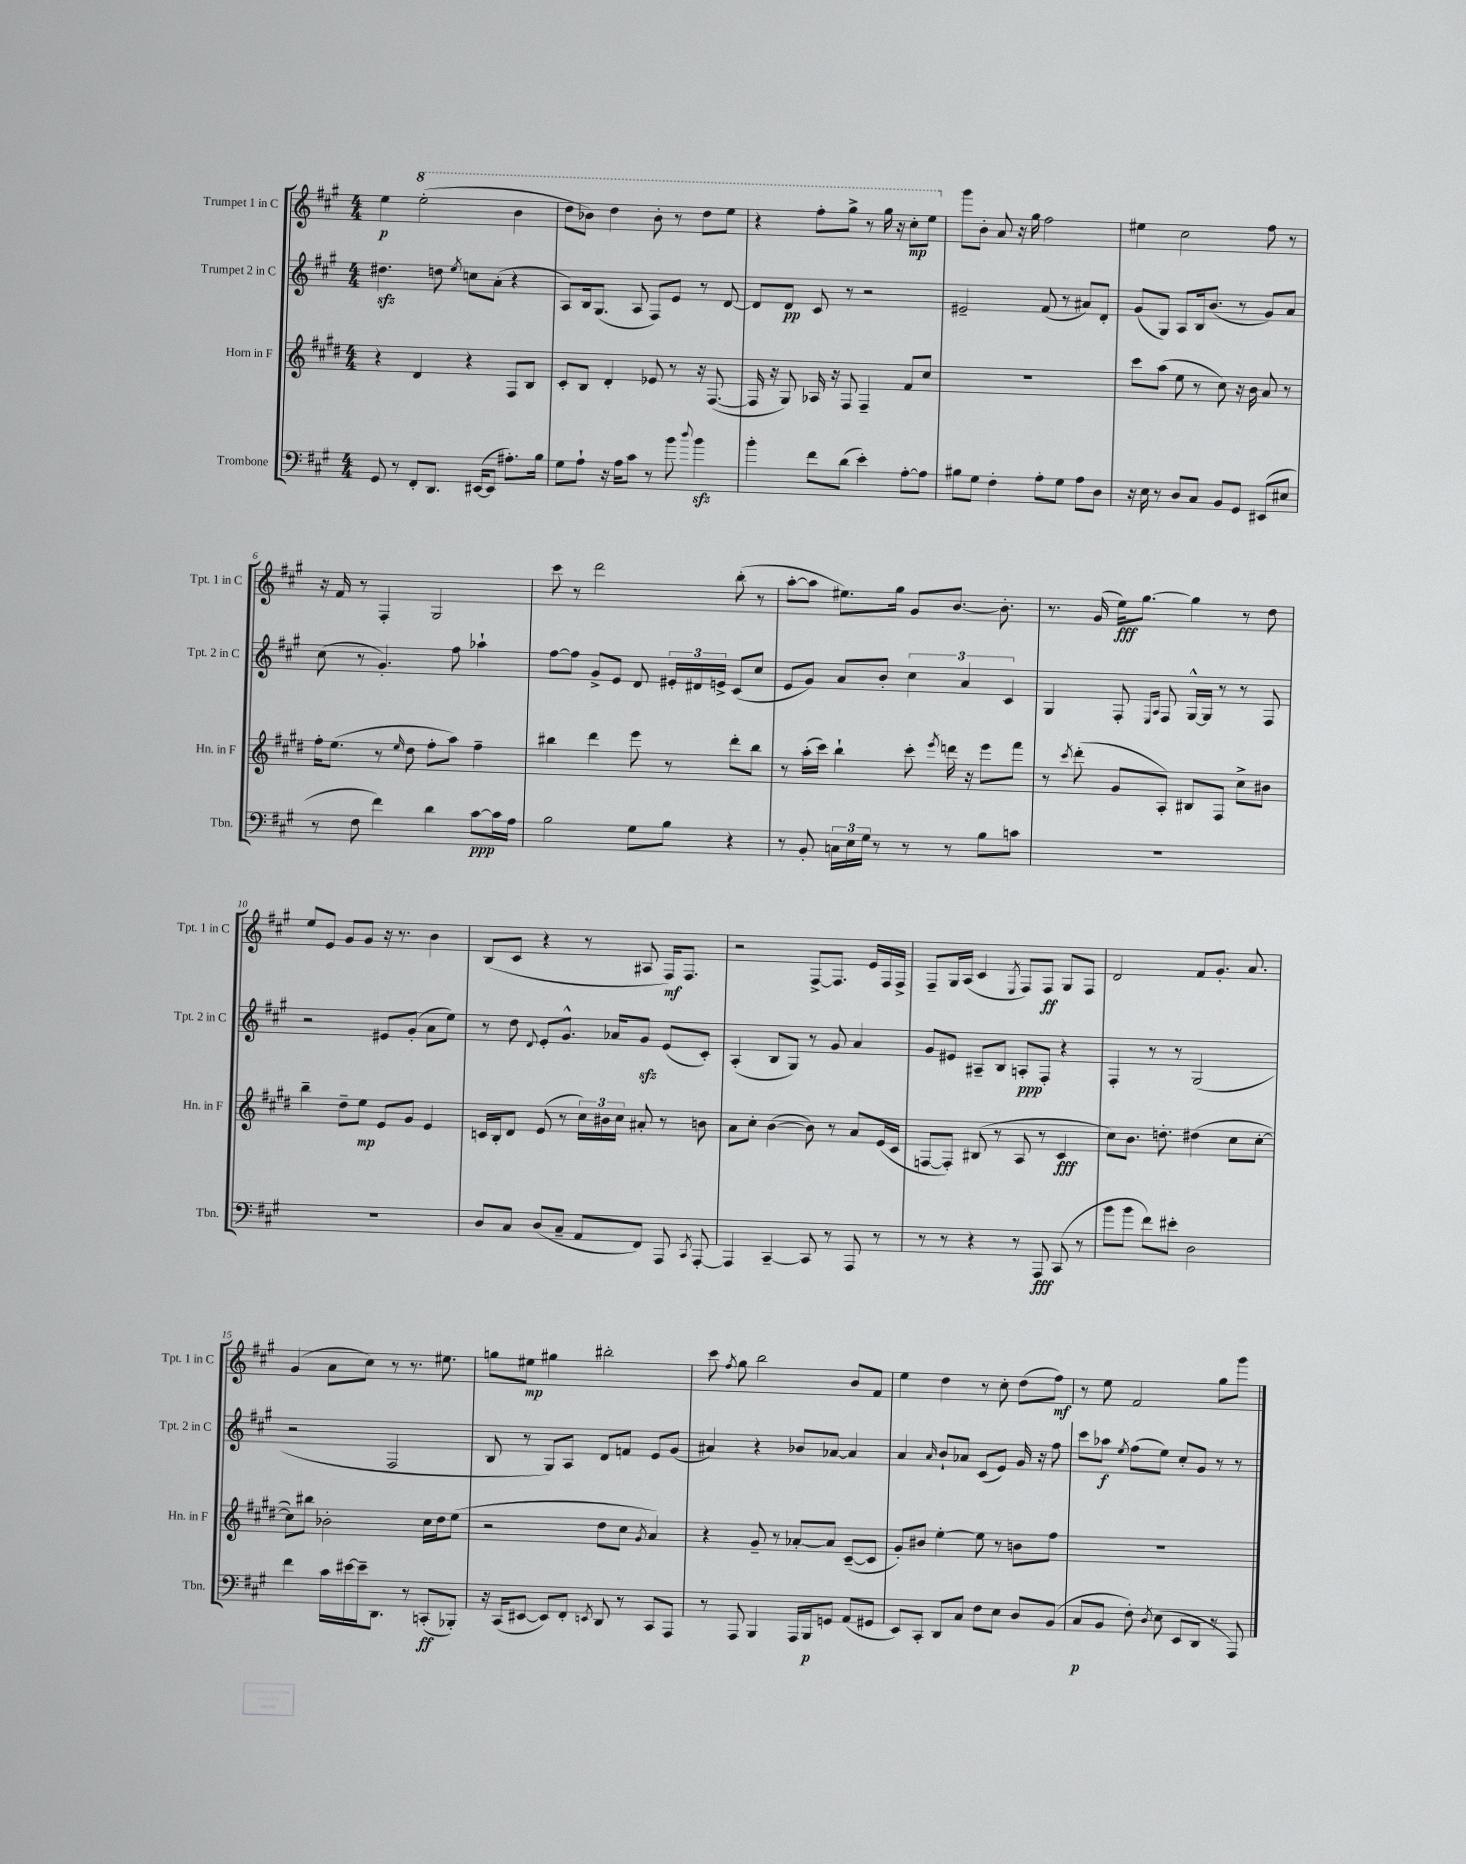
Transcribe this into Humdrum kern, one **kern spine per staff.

**kern	**kern	**kern	**kern
*staff4	*staff3	*staff2	*staff1
*clefF4	*clefG2	*clefG2	*clefG2
*k[f#c#g#]	*k[f#c#g#d#]	*k[f#c#g#]	*k[f#c#g#]
*M4/4	*M4/4	*M4/4	*M4/4
8GG#	4r	4.dd#	4ee
8r	.	.	.
8FF#'	4d#	.	(2eee'
8.DD	.	8dd	.
.	.	8qee	.
.	4r	8cc	.
([16EE#	.	.	.
8EE#]	.	(8a'	.
8.A#')	8F#	4r	4bb
.	8B	.	.
16B	.	.	.
=	=	=	=
8G#	8c#'	8A)	8ddd
8A`	8B	16B	8bb-)
.	.	(8.G#	.
16r	4d#'	.	4ddd
16A	.	.	.
8c#	.	8A	.
8r	8e-	8F#)	8bb-'
8b	8r	8e	8r
8qqdd	.	.	.
4b	16r	8r	8ddd
.	([8.F#	.	.
.	.	[8d	8eee
=	=	=	=
4b'	16F#]	8d]	4r
.	16r	.	.
.	8G#)	8d	.
8f#	16A-	8c#	8fff#'
.	16r	.	.
(8d	8F#	8r	8ggg#^
4e')	4F#~	2r	8r
.	.	.	16ggg#
.	.	.	16r
[8A'	8f#	.	8ccc#'
8A]	8cc#	.	8eee
=	=	=	=
8B#	1r	2e#~	8ggg#
8G#	.	.	8b'
4F#'	.	.	8a
.	.	.	16r
.	.	.	16gg#
8A'	.	(8f#	2ff#
8G#	.	8r	.
8A	.	8a#)	.
8D	.	8d'	.
=	=	=	=
16r	8ccc#	(8g#	4ee#
16E	.	.	.
8r	(8aa	8G#)	.
8D	8ee	8A	2cc#
8C#	8r	16B	.
.	.	(8.b	.
8BB	8cc#)	.	.
8GG#	16r	8r	.
.	16b	.	.
(8EE#	8a	8g#)	8ff#
8E#	8r	8a	8r
=	=	=	=
8r	16ff#'	(8cc#	16r
.	(8.ee	.	16f#
8F#	.	8r	8r
4f#)	8r	4.g#')	4F#'
.	16qqee	.	.
.	8dd#	.	.
4d	8ff#'	.	2G#
.	8aa)	8ff#	.
[8c#	4ff#~	4aa-`	.
16c#]	.	.	.
16A	.	.	.
=	=	=	=
2B	4bb#	[8ff#	8ccc#
.	.	8ff#]	8r
.	4ddd#	8g#^	2ddd
.	.	8e	.
8G#	8eee	8d	.
8B	8r	24e#'	.
.	.	24d#	.
.	.	24e^	.
4r	8ddd#'	(8c#	(8bb'
.	8bb#	8cc#	8r
=	=	=	=
8r	8r	8e	[8aa'
8BB'	(16aa'	8g#)	8aa]
.	16ccc#)	.	.
24C	4bb`	8a	8.ee#)
24E	.	.	.
24G#	.	.	.
8r	.	8b'	.
.	.	.	16gg#
8r	8ccc#'	6cc#	8g#
.	8qeee	.	.
8r	16ddd	.	[8.b
.	.	6a	.
.	16r	.	.
8B	8eee	.	.
.	.	.	8.b']
.	.	6c#	.
8c	8fff#	.	.
=	=	=	=
1r	8r	4G#	8.r
.	8qccc#	.	.
.	(8ddd#'	.	.
.	.	.	(16g#
.	8g#	8F#'	16ee)
.	.	.	[8.gg#
.	.	16qqE	.
.	.	16qqA	.
.	8A')	8F#	.
.	8B#	[16G#^^	4gg#]
.	.	16G#]	.
.	8F#	8r	.
.	8cc#^	8r	8r
.	8b#	8F#	8dd
=	=	=	=
1r	4bb~	2r	8ee
.	.	.	8e
.	8dd#~	.	8g#
.	8ee	.	8g#
.	8e	8e#	16r
.	.	.	8.r
.	8g#	(8g#'	.
.	4e	8a	4b
.	.	8ee)	.
=	=	=	=
8D	16c	8r	(8B
.	16B'	.	.
8C#	8d#	8dd	8c#
.	.	8qqd	.
(8D	(8e	8e'	4r
8C#~	8r	8.g#^^	.
8AA	24cc#)	.	8r
.	24b#	.	.
.	.	16a-	.
.	24cc#	.	.
8FF#)	8a#'	8g#	8A#
8AAA	8r	(8e	16F#)
.	.	.	8.F#
8qCC#	.	.	.
[8AAA'	8b	8c#')	.
=	=	=	=
4AAA]	8a	(4A'	2r
.	8cc#'	.	.
[4CC#~	([4b	8B	.
.	.	8G#)	.
8CC#]	8b])	8r	[8F#^
8r	8r	8g#	8.F#]
8AAA	8a	4a	.
.	.	.	16e
8r	(16e	.	16F#
.	16c#	.	16F#^
=	=	=	=
8r	[8F	8g#	8F#~
8r	8F'])	8e#	16G#
.	.	.	(16A
4r	(8B#	8A#~	4c#
.	8r	8B	.
.	.	.	8qE
8r	8A	8A'	8F#)
8AAA	8r	8F#'	8F#
(8CC#	4c#	4r	8G#
8r	.	.	8F#
=	=	=	=
8b	8cc#)	4F#'	2d
8b	8.b	.	.
8f#)	.	8r	.
.	8.dd'	.	.
8e#'	.	8r	.
2D	(4dd#	(2G#	8f#
.	.	.	8.g#'
.	8cc#	.	.
.	.	.	8.a
.	[8cc#'	.	.
=	=	=	=
4f#	8cc#])	2r	(4g#
.	8bb#	.	.
16c#	2b-'	.	8a
[16e#	.	.	.
16e#~]	.	.	8cc#)
8.DD	.	.	.
.	.	2F#	8r
8r	.	.	8.r
(8CC'	16cc#	.	.
.	16dd#	.	8.ee#
8BBB-')	(8ee	.	.
=	=	=	=
16r	2r	8B	8gg
(16CC#	.	.	.
[8EE#	.	8r	8ee#
8EE#])	.	8G#)	4gg#
8FF#'	.	8A	.
8qEE	.	.	.
8DD	8dd#	8d	2bb#'
8r	8cc#	8f	.
.	8qg#	.	.
8CC#	4a)	8e	.
8AAA	.	(8g#	.
=	=	=	=
8r	4r	4a#)	8ccc#
.	.	.	8qff#
8AAA	.	.	8gg#
4BBB	8g#~	4r	2bb
.	8r	.	.
16AAA	[8a-'	8b-	.
16BBB	.	.	.
8GG	8a-]	[8a-	.
(8AA	([8c#~	4a-]	8b
8GG#	8c#]	.	8f#
=	=	=	=
8EE)	8g#')	4a	4ee
8CC#'	8b#	.	.
.	.	16qqa	.
8DD	[4ee'	8b`	4dd
8C#	.	8a-	.
8F#	8ee]	(8c#	8r
8E	8r	8e)	8cc#'
8D	8b	16g#	(8dd
.	.	16r	.
(8BB	8ff#	8ff#	8ff#)
=	=	=	=
8C#	1r	8ccc#	8r
8BB	.	8aa-	8ee
.	.	8qee	.
8F#')	.	(8ff#	2f#
8qD	.	.	.
(8E	.	8ee)	.
8EE	.	8cc#'	.
8DD	.	8g#	.
8r	.	8r	8gg#
8AAA)	.	8r	8ggg#
==	==	==	==
*-	*-	*-	*-
